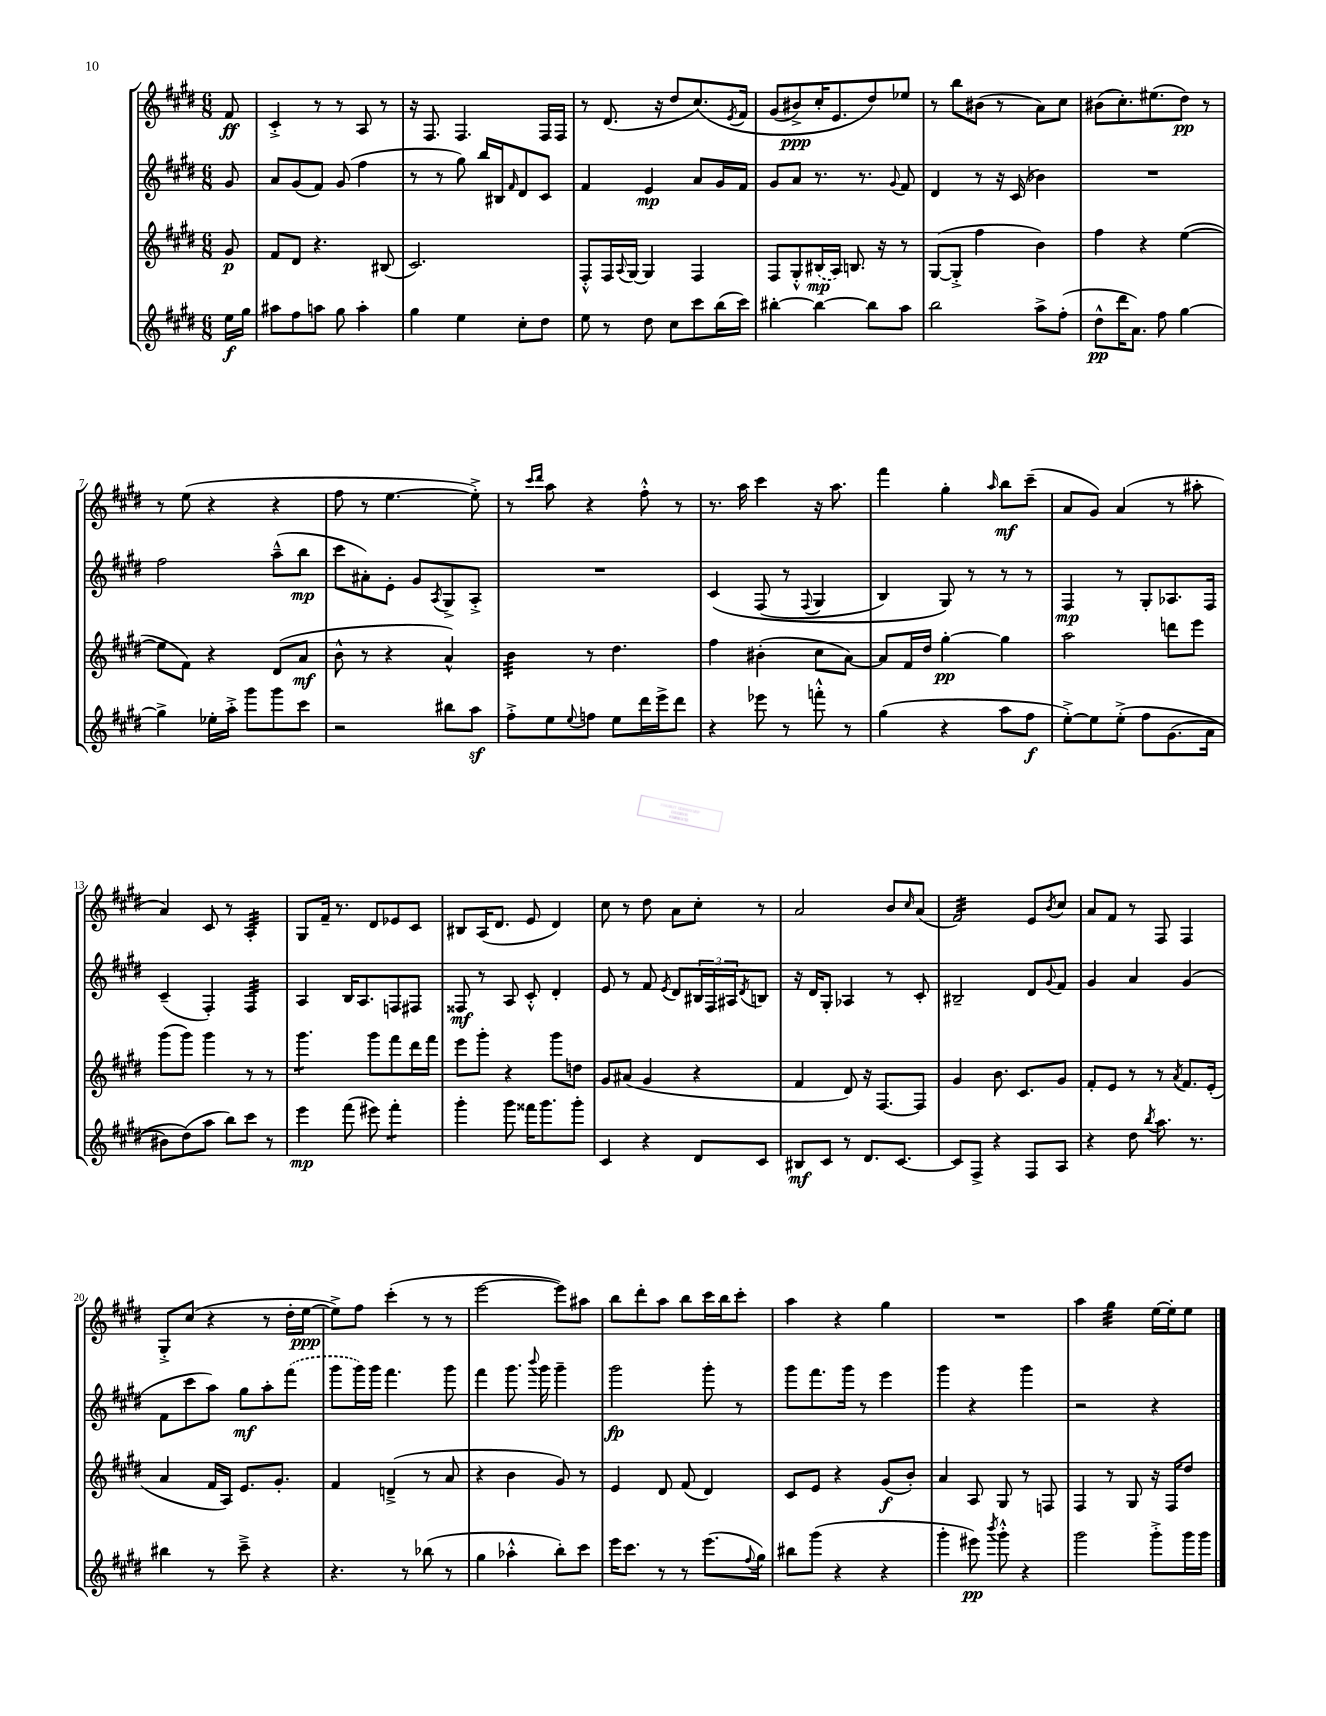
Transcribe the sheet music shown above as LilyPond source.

<<
\new StaffGroup <<
\new Staff = "s0" {
    \clef treble \key e \major \numericTimeSignature \time 6/8 \partial 8
    fis'8\ff |
    cis'4-.-> r8 r8 a8 r8 |
    r16 fis8. fis4. fis16 fis16 |
    r8 dis'8.( r16 dis''8 cis''8.)\( \acciaccatura { e'8 } fis'16 |
    gis'8( bis'8->\ppp) cis''16-. e'8. dis''8\) ees''8 |
    r8 b''8 bis'8( r8 a'8) cis''8 |
    bis'8( cis''8.-.) eis''8.( dis''8\pp) r8 |
    r8 e''8( r4 r4 |
    fis''8 r8 e''4.~ e''8-.->) |
    r8 \grace { cis'''16 dis'''16 } a''8 r4 fis''8-.-^ r8 |
    r8. a''16 cis'''4 r16 a''8. |
    fis'''4 gis''4-. \grace { a''16 } b''8\mf cis'''8--( |
    a'8 gis'8) a'4( r8 ais''8-. |
    a'4) cis'8 r8 a4:32-. |
    gis8 fis'16-- r8. dis'8 ees'8 cis'8 |
    bis8 a16( dis'8. e'8 dis'4) |
    cis''8 r8 dis''8 a'8 cis''8-. r8 |
    a'2 b'8 \grace { cis''16 } a'8( |
    fis'2:32) e'8 \acciaccatura { b'8 } cis''8 |
    a'8 fis'8 r8 fis8 fis4 |
    gis8-.-> cis''8( r4 r8 dis''16-. e''16~\ppp |
    e''8->) fis''8 cis'''4-.( r8 r8 |
    e'''2~ e'''8) ais''8 |
    b''8 dis'''8-. a''8 b''8 cis'''16 b''16 cis'''8-. |
    a''4 r4 gis''4 |
    R2. |
    a''4 gis''4:32 e''16~ e''16-. e''8 \bar "|." |
}
\new Staff = "s1" {
    \clef treble \key e \major \numericTimeSignature \time 6/8 \partial 8
    gis'8 |
    a'8 gis'8( fis'8) gis'8( fis''4 |
    r8 r8 gis''8) b''16 bis16 \grace { fis'16 } dis'8 cis'8 |
    fis'4 e'4\mp a'8 gis'16 fis'16 |
    gis'8 a'8 r8. r8. \appoggiatura { gis'8 } fis'8 |
    dis'4 r8 r16 cis'16( bes'4) |
    R2. |
    fis''2 a''8---^( b''8\mp |
    cis'''8 ais'8-.) e'8-. gis'8 \acciaccatura { a8 } gis8-> a8-.-> |
    R2. |
    cis'4\( fis8( r8 \appoggiatura { fis8 } gis4 |
    b4) gis8\) r8 r8 r8 |
    fis4\mp r8 gis8-. aes8. fis16 |
    cis'4--( fis4-.) fis4:32 |
    a4 b16 a8. f8 fis8 |
    fisis8\mf r8 a8 cis'8-.-^ dis'4-. |
    e'8 r8 fis'8 \acciaccatura { e'8 } dis'8 \tuplet 3/2 { bis16 fis16 ais16 } \acciaccatura { dis'8 } b8 |
    r16 dis'16 gis8-. aes4 r8 cis'8-. |
    bis2-- dis'8 \appoggiatura { gis'8 } fis'8 |
    gis'4 a'4 gis'4( |
    fis'8 cis'''8 a''8) gis''8\mf a''8-. \once \slurDashed fis'''8( |
    gis'''8 gis'''16) gis'''16 fis'''4. gis'''8 |
    fis'''4 gis'''8. \appoggiatura { b'''8 } gis'''16 gis'''4-- |
    gis'''2\fp gis'''8-. r8 |
    gis'''8 fis'''8. gis'''16 r8 e'''4 |
    gis'''4 r4 gis'''4 |
    r2 r4 \bar "|." |
}
\new Staff = "s2" {
    \clef treble \key e \major \numericTimeSignature \time 6/8 \partial 8
    gis'8\p |
    fis'8 dis'8 r4. bis8( |
    cis'2.) |
    fis8-.-^ fis16 \appoggiatura { a8 } gis16~ gis4 fis4 |
    fis8 gis8-.-^ \once \slurDashed bis16\mp( a16) b8. r16 r8 |
    gis8~( gis8-.-> fis''4 b'4) |
    fis''4 r4 e''4~( |
    e''8 fis'8) r4 dis'8( a'8\mf |
    b'8-^ r8 r4 a'4-^) |
    b'4:32 r8 dis''4. |
    fis''4 bis'4-.( cis''8 a'8~) |
    a'8 fis'16 dis''16 gis''4~-.\pp gis''4 |
    a''2 d'''8 e'''8 |
    gis'''8( gis'''8) gis'''4 r8 r8 |
    gis'''4.:8 gis'''8 fis'''8 dis'''16 fis'''16 |
    e'''8 gis'''8-. r4 gis'''8 d''8 |
    gis'8 ais'8( gis'4 r4 |
    fis'4 dis'8) r16 fis8.~ fis8 |
    gis'4 b'8. cis'8. gis'8 |
    fis'8-. e'8 r8 r8 \acciaccatura { a'8 } fis'8. e'16-.( |
    a'4 fis'16 a16) e'8. gis'8.-. |
    fis'4 d'4--->( r8 a'8 |
    r4 b'4 gis'8) r8 |
    e'4 dis'8 fis'8( dis'4) |
    cis'8 e'8 r4 gis'8\f( b'8-.) |
    a'4 a8 gis8 r8 f8 |
    fis4 r8 gis8 r16 fis16 dis''8 \bar "|." |
}
\new Staff = "s3" {
    \clef treble \key e \major \numericTimeSignature \time 6/8 \partial 8
    e''16\f gis''16 |
    ais''8 fis''8 a''8 gis''8 a''4-. |
    gis''4 e''4 cis''8-. dis''8 |
    e''8 r8 dis''8 cis''8 cis'''8 b''16( cis'''16) |
    bis''4~-. bis''4~ bis''8 a''8 |
    b''2 a''8-> fis''8-.( |
    dis''8-^\pp dis'''16 a'8.) fis''8 gis''4~ |
    gis''4-> ees''16-. a''16-.-> gis'''8 gis'''8 cis'''8 |
    r2 bis''8 a''8\sf |
    fis''8-.-> e''8 \appoggiatura { e''8 } f''8 e''8 dis'''16 e'''16-> dis'''8 |
    r4 ees'''8 r8 f'''8-.-^ r8 |
    gis''4( r4 a''8 fis''8\f |
    e''8~-.->) e''8 e''8-.->\( fis''8 gis'8.( a'16 |
    bis'8) dis''8(\) a''8 b''8) cis'''8 r8 |
    e'''4\mp fis'''8( eis'''8) fis'''4:8-. |
    gis'''4-. gis'''8 fisis'''16 gis'''8. gis'''8-. |
    cis'4 r4 dis'8 cis'8 |
    bis8\mf cis'8 r8 dis'8. cis'8.~ |
    cis'8 fis8-> r4 fis8 a8 |
    r4 dis''8 \acciaccatura { b''8 } a''8. r8. |
    bis''4 r8 cis'''8---> r4 |
    r4. r8 bes''8( r8 |
    gis''4 aes''4-.-^ b''8-.) cis'''8 |
    e'''16 cis'''8. r8 r8 e'''8.( \appoggiatura { fis''8 } gis''16) |
    bis''8 gis'''8( r4 r4 |
    gis'''4-. eis'''8\pp) \acciaccatura { b'''8 } gis'''8-.-^ r4 |
    gis'''2 gis'''8-.-> gis'''16 gis'''16 \bar "|." |
}
>>
>>
